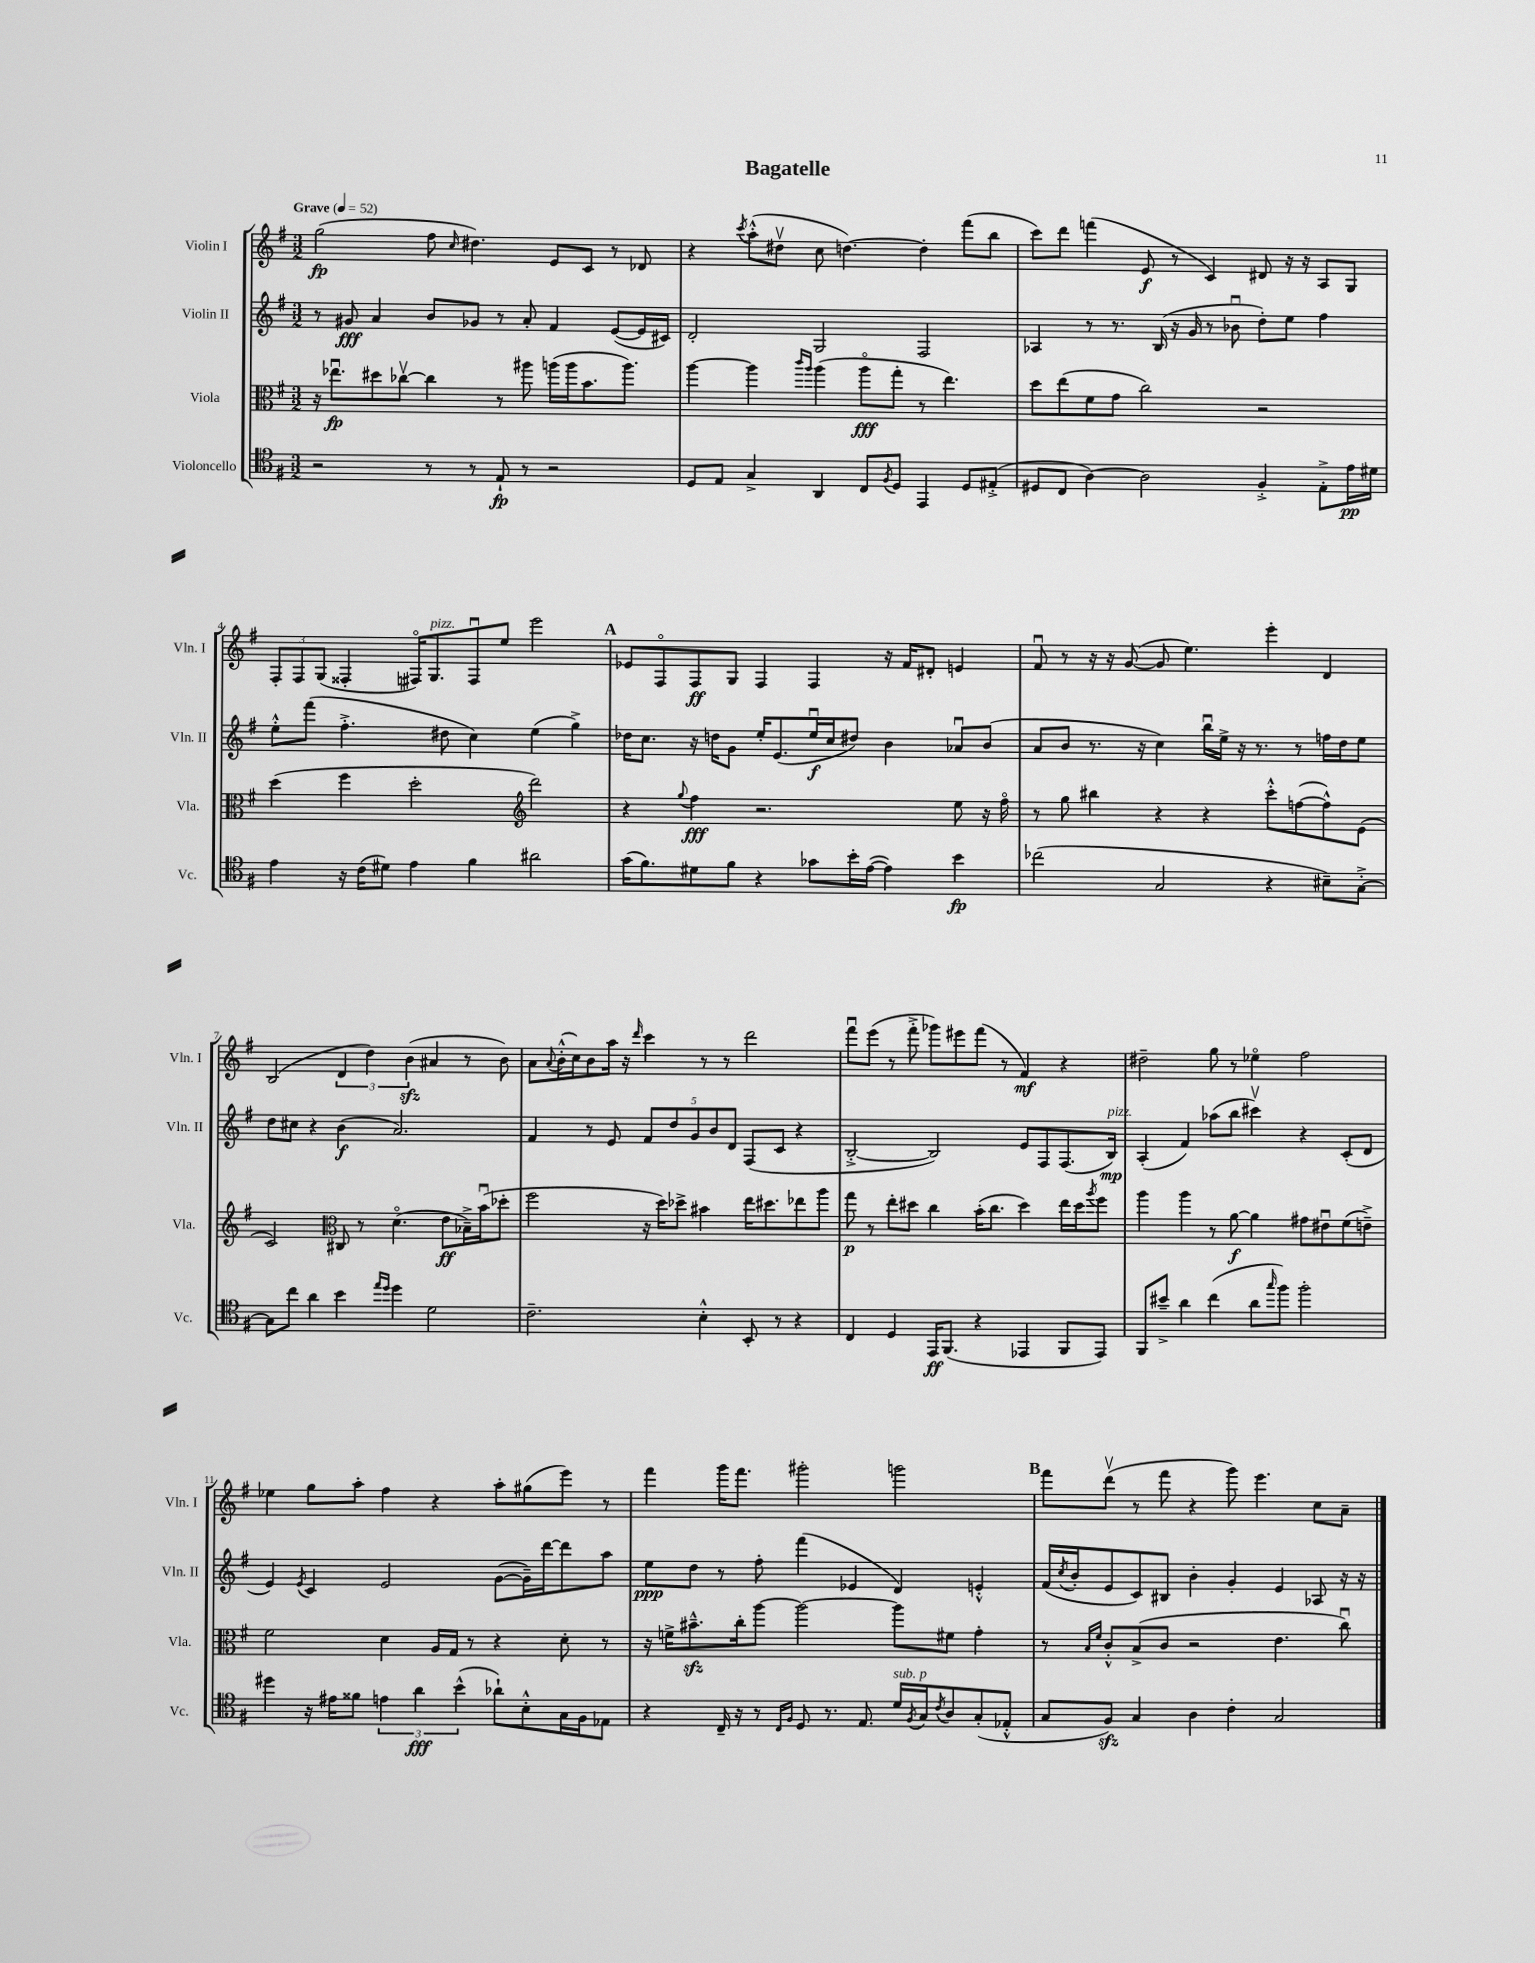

**kern	**dynam	**kern	**dynam	**kern	**dynam	**kern	**dynam
*part4	*part4	*part3	*part3	*part2	*part2	*part1	*part1
*staff4	*staff4	*staff3	*staff3	*staff2	*staff2	*staff1	*staff1
*I"Violoncello	*	*I"Viola	*	*I"Violin II	*	*I"Violin I	*
*I'Vc.	*	*I'Vla.	*	*I'Vln. II	*	*I'Vln. I	*
*clefC4	*	*clefC3	*	*clefG2	*	*clefG2	*
*k[f#]	*	*k[f#]	*	*k[f#]	*	*k[f#]	*
*M3/2	*	*M3/2	*	*M3/2	*	*M3/2	*
*MM52	*	*MM52	*	*MM52	*	*MM52	*
=1	=1	=1	=1	=1	=1	=1	=1
!	!	!	!	!	!	!LO:TX:a:B:t=Grave	!
2r	.	16r	.	8r	.	(2gg\	fp
.	.	8.ee-Xu\L	fp	.	.	.	.
.	.	.	.	8g#X/	fff	.	.
.	.	8dd#X\	.	4a/	.	.	.
.	.	[8cc-Xv\J	.	.	.	.	.
8r	.	4cc-\]	.	8b/L	.	8ff#\	.
.	.	.	.	.	.	16qqcc/	.
8r	.	.	.	8g-X/J	.	4.dd#X\)	.
8E`/	fp	8r	.	8r	.	.	.
8r	.	8aa#X\	.	8a'/	.	.	.
2r	.	(16aan\LL	.	4f#/	.	8e/L	.
.	.	16aa\J	.	.	.	.	.
.	.	8.b\	.	.	.	8c/J	.
.	.	.	.	([8e/L	.	8r	.
.	.	8.aa\J)	.	.	.	.	.
.	.	.	.	16e/L]	.	8d-X/	.
.	.	.	.	16c#X/JJ)	.	.	.
=2	=2	=2	=2	=2	=2	=2	=2
8D/L	.	[4aa\	.	2d'/	.	4r	.
8E/J	.	.	.	.	.	.	.
.	.	.	.	.	.	8qccc/	.
4G^/	.	4aa\]	.	.	.	(8aa'^^\L	.
.	.	.	.	.	.	8dd#Xv\J	.
.	.	16qqccc/LL	.	.	.	.	.
.	.	16qqaa/JJ	.	.	.	.	.
4AA/	.	(4aa\	.	2G/	.	8cc\	.
.	.	.	.	.	.	[4.ddn\)	.
8C/L	.	8aa\L	fff	.	.	.	.
8qF#/	.	.	.	.	.	.	.
8D/J	.	8gg'\J	.	.	.	.	.
4EE/	.	8r	.	2F#/	.	4dd'\]	.
.	.	4.ee\)	.	.	.	.	.
8D/L	.	.	.	.	.	(8fff#\L	.
(8E#X'^/J	.	.	.	.	.	8bb\J	.
=3	=3	=3	=3	=3	=3	=3	=3
8D#X/L	.	8dd\L	.	4A-X/	.	8ccc\L)	.
8C/J	.	(8ee\	.	.	.	8ddd\J	.
[4A\)	.	8f#\	.	8r	.	(4fffn\	.
.	.	8g\J	.	8.r	.	.	.
2A\]	.	2cc\)	.	.	.	8e/	f
.	.	.	.	(16B/	.	.	.
.	.	.	.	16r	.	8r	.
.	.	.	.	16g/	.	.	.
.	.	.	.	8r	.	4c/)	.
.	.	.	.	8b-Xu\	.	.	.
4F#'^/	.	2r	.	8dd'\L)	.	8d#X/	.
.	.	.	.	8ee\J	.	16r	.
.	.	.	.	.	.	16r	.
8E'^\L	.	.	.	4ff#\	.	8A/L	.
16e\L	pp	.	.	.	.	8G/J	.
16d#X\JJ	.	.	.	.	.	.	.
!!LO:LB:g=z
=4	=4	=4	=4	=4	=4	=4	=4
4e\	.	(4dd\	.	8ee'^^\L	.	12F#'/L	.
.	.	.	.	.	.	12F#/	.
.	.	.	.	(8fff#\J	.	.	.
.	.	.	.	.	.	(12G/J	.
16r	.	4ff#\	.	4.ff#'^\	.	4F##X'/	.
(16c\KL	.	.	.	.	.	.	.
8d#X\J)	.	.	.	.	.	.	.
4e\	.	2dd'\	.	.	.	16F#X/KL)	.
!	!	!	!	!	!	!LO:TX:a:i:t=pizz.	!
.	.	.	.	.	.	8.G/	.
.	.	.	.	8dd#X\	.	.	.
4f#\	.	.	.	4cc\)	.	8F#u/	.
.	.	.	.	.	.	8ee/J	.
*	*	*clefG2	*	*	*	*	*
2a#X\	.	2ddd\)	.	(4ee\	.	2eee\	.
.	.	.	.	4gg^\)	.	.	.
!!LO:REH:place=s1:t=A
=5	=5	=5	=5	=5	=5	=5	=5
(16g\KL	.	4r	.	16dd-X\KL	.	8e-X/L	.
8.f#\)	.	.	.	8.cc\J	.	.	.
.	.	.	.	.	.	8F#/	.
.	.	8qqgg/	.	.	.	.	.
8d#X\	.	4ff#\	fff	16r	.	8F#/	ff
.	.	.	.	16ddn\KL	.	.	.
8f#\J	.	.	.	8g\J	.	8G/J	.
4r	.	2.r	.	16ee'/KL	.	4F#/	.
.	.	.	.	(8.e/	.	.	.
8g-X\L	.	.	.	16eeu/L	f	4F#/	.
.	.	.	.	16cc/J	.	.	.
16b'\L	.	.	.	8dd#X/J)	.	.	.
([16e\JJ	.	.	.	.	.	.	.
4e\])	.	.	.	4b\	.	16r	.
.	.	.	.	.	.	16f#/KL	.
.	.	.	.	.	.	8d#X'/J	.
4b\	fp	8ee\	.	8a-Xu/L	.	4en/	.
.	.	16r	.	(8b/J	.	.	.
.	.	16ff#\	.	.	.	.	.
=6	=6	=6	=6	=6	=6	=6	=6
(2cc-X\	.	8r	.	8a/L	.	8f#u/	.
.	.	8gg\	.	8b/J	.	8r	.
.	.	4bb#X\	.	8.r	.	16r	.
.	.	.	.	.	.	16r	.
.	.	.	.	.	.	([8g/	.
.	.	.	.	16r	.	.	.
2G/	.	4r	.	4cc\)	.	8g/]	.
.	.	.	.	.	.	4.ee\)	.
.	.	4r	.	16bbu\LL	.	.	.
.	.	.	.	16ee^\JJ	.	.	.
.	.	.	.	16r	.	.	.
.	.	.	.	8.r	.	.	.
4r	.	8ccc'^^\L	.	.	.	4eee'\	.
.	.	([8ffn\	.	8r	.	.	.
8B#X~\L)	.	8ff^^\])	.	16ffn\LL	.	4d/	.
.	.	.	.	16dd\J	.	.	.
[8G'^\J	.	(8e\J	.	8ee\J	.	.	.
!!LO:LB:g=z
=7	=7	=7	=7	=7	=7	=7	=7
8G\L]	.	2c/)	.	8dd\L	.	(2B/	.
8cc\J	.	.	.	8cc#X\J	.	.	.
4a\	.	.	.	4r	.	.	.
*	*	*clefC3	*	*	*	*	*
4b\	.	8C#X/	.	(4b\	f	6d/	.
.	.	8r	.	.	.	.	.
.	.	.	.	.	.	6dd\)	.
16qqee/LL	.	.	.	.	.	.	.
16qqdd/JJ	.	.	.	.	.	.	.
4dd\	.	(4.d\	.	2.a/)	.	.	.
.	.	.	.	.	.	(6bzz\	.
2d\	.	.	.	.	.	4a#X/	.
.	.	8e\L	ff	.	.	.	.
.	.	16B-X~^\L)	.	.	.	8r	.
.	.	(16bu\J	.	.	.	.	.
.	.	8dd-X'\J	.	.	.	8b\)	.
=8	=8	=8	=8	=8	=8	=8	=8
2.c~\	.	2ff#\	.	4f#/	.	8a\L	.
.	.	.	.	.	.	8qqa/	.
.	.	.	.	.	.	(16b'^^\L	.
.	.	.	.	.	.	16cc\J)	.
.	.	.	.	8r	.	8b\	.
.	.	.	.	8e/	.	16aa\Jk	.
.	.	.	.	.	.	16r	.
.	.	.	.	.	.	16qqddd/	.
.	.	16r	.	10f#/L	.	4ccc\	.
.	.	16dd\KL)	.	.	.	.	.
.	.	.	.	10dd/	.	.	.
.	.	8dd-X^\J	.	.	.	.	.
.	.	.	.	10g/	.	.	.
4B'^^\	.	4b#X\	.	.	.	8r	.
.	.	.	.	10b/	.	.	.
.	.	.	.	.	.	8r	.
.	.	.	.	10d/J	.	.	.
8BB'/	.	16ee\KL	.	(8F#/L	.	2ddd\	.
.	.	8.dd#X\	.	.	.	.	.
8r	.	.	.	8c/J	.	.	.
4r	.	8ee-X\	.	4r	.	.	.
.	.	8aa\J	.	.	.	.	.
=9	=9	=9	=9	=9	=9	=9	=9
4C/	.	8gg\	p	[2B'^/	.	8fff#u\L	.
.	.	8r	.	.	.	(8eee\J	.
4D/	.	8ee'\L	.	.	.	8r	.
.	.	8dd#X\J	.	.	.	8fff#'^\	.
16EE/KL	ff	4cc\	.	2B/])	.	8ggg-X\L)	.
(8.FF#/J	.	.	.	.	.	.	.
.	.	.	.	.	.	8eee#X\	.
4r	.	(16b'\KL	.	.	.	(8fff#\J	.
.	.	8.cc\J	.	.	.	.	.
.	.	.	.	.	.	8r	.
4EE-X/	.	4dd#\)	.	8e/L	.	4f#/)	mf
.	.	.	.	8F#/	.	.	.
8FF#/L	.	16ee\LL	.	(8.F#/	.	4r	.
.	.	16dd#\J	.	.	.	.	.
.	.	8qaa/	.	.	.	.	.
8EE-/J)	.	8ff#\J	.	.	.	.	.
!	!	!	!	!LO:TX:a:i:t=pizz.	!	!	!
.	.	.	.	16B/Jk)	mp	.	.
=10	=10	=10	=10	=10	=10	=10	=10
8FF#/L	.	4aa\	.	(4A'/	.	2dd#X~\	.
8b#X~^/J	.	.	.	.	.	.	.
4a\	.	4aa\	.	4f#/)	.	.	.
(4cc\	.	8r	.	(8aa-X\L	.	8gg\	.
.	.	[8a\	f	8bb\J	.	8r	.
8a\L	.	4a\]	.	4ccc#Xv\)	.	4ee-X\	.
16qqgg/	.	.	.	.	.	.	.
8ff#\J)	.	.	.	.	.	.	.
2ff#'\	.	8g#X\L	.	4r	.	2ff#\	.
.	.	8e#Xu\	.	.	.	.	.
.	.	(8f#\	.	(8c'/L	.	.	.
.	.	8en~^\J)	.	8d/J	.	.	.
!!LO:LB:g=z
=11	=11	=11	=11	=11	=11	=11	=11
4dd#X\	.	2f#\	.	4e/)	.	4ee-X\	.
.	.	.	.	8qe/	.	.	.
16r	.	.	.	4c/	.	8gg\L	.
16e#X\KL	.	.	.	.	.	.	.
8f##X\J	.	.	.	.	.	8aa'\J	.
6en\	.	4d\	.	2e/	.	4ff#\	.
6a\	fff	.	.	.	.	.	.
.	.	16A/LL	.	.	.	4r	.
.	.	16G/JJ	.	.	.	.	.
(6b^^\	.	.	.	.	.	.	.
.	.	8r	.	.	.	.	.
8a-X`\L)	.	4r	.	([8g\L	.	8aa'\L	.
8B'^^\	.	.	.	16g~\L])	.	(8gg#X\	.
.	.	.	.	[16ddd\J	.	.	.
16G\L	.	8d'\	.	8ddd\]	.	8eee\J)	.
16F#\J	.	.	.	.	.	.	.
8E-X\J	.	8r	.	8aa\J	.	8r	.
=12	=12	=12	=12	=12	=12	=12	=12
4r	.	16r	.	8ee\L	ppp	4fff#\	.
.	.	16fn^\KL	.	.	.	.	.
.	.	8.b#Xzz~^^\	.	8dd\J	.	.	.
16C~/	.	.	.	8r	.	16ggg\KL	.
16r	.	16cc'\k	.	.	.	8.fff#\J	.
8r	.	[8aa\J	.	8ff#'\	.	.	.
16qqC/LL	.	.	.	.	.	.	.
16qqF#/JJ	.	.	.	.	.	.	.
8D/	.	2aa\_	.	(4fff#\	.	2ggg#X'\	.
8.r	.	.	.	.	.	.	.
.	.	.	.	4e-X/	.	.	.
8.E/	.	.	.	.	.	.	.
!LO:TX:a:i:t=sub. p	!	!	!	!	!	!	!
16d/LL	.	8aa\L]	.	4d/)	.	2gggn\	.
8qF#/	.	.	.	.	.	.	.
16G/J	.	.	.	.	.	.	.
8qc/	.	.	.	.	.	.	.
8A/	.	8f#X\J	.	.	.	.	.
(8G'/	.	4g'\	.	4en'^^/	.	.	.
8E-X'^^/J	.	.	.	.	.	.	.
!!LO:REH:place=s1:t=B
=13	=13	=13	=13	=13	=13	=13	=13
8G/L	.	8r	.	(16f#/LL	.	8fff#\L	.
.	.	.	.	8qcc/	.	.	.
.	.	.	.	16b'/J	.	.	.
.	.	16qqB/LL	.	.	.	.	.
.	.	16qqf#/JJ	.	.	.	.	.
8F#zz/J)	.	8c'^^/L	.	8e/	.	(8dddv\J	.
4G/	.	(8B^/	.	8c/)	.	8r	.
.	.	8c/J	.	8B#X/J	.	8fff#\	.
4A\	.	2r	.	4b'\	.	4r	.
4c'\	.	.	.	4g'/	.	8ggg\)	.
.	.	.	.	.	.	4.eee\	.
2G/	.	4.e\	.	4e/	.	.	.
.	.	.	.	8A-X/	.	8cc\L	.
.	.	8ccu\)	.	16r	.	8a~\J	.
.	.	.	.	16r	.	.	.
==	==	==	==	==	==	==	==
*-	*-	*-	*-	*-	*-	*-	*-
